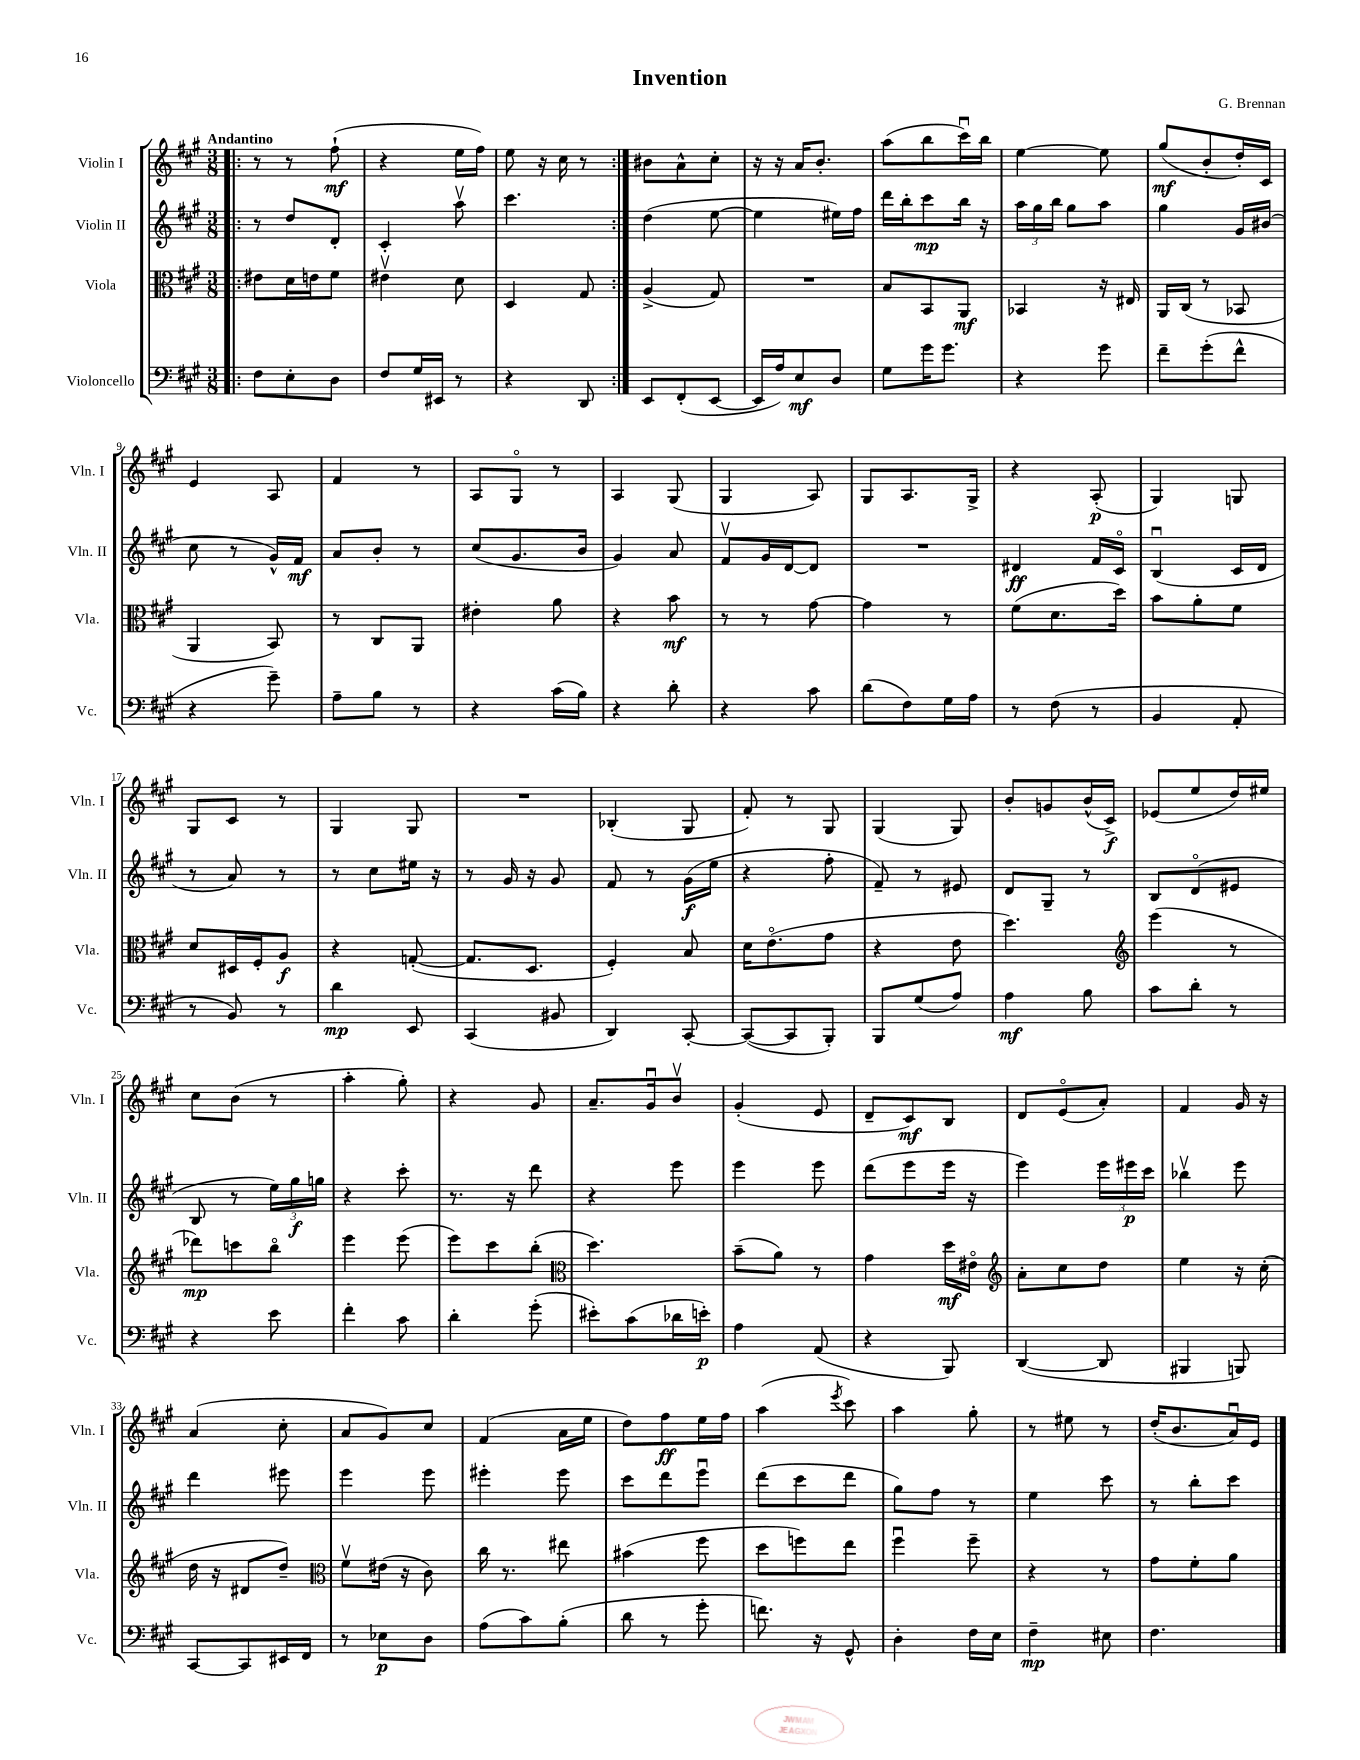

**kern	**kern	**kern	**kern
*staff4	*staff3	*staff2	*staff1
*clefF4	*clefC3	*clefG2	*clefG2
*k[f#c#g#]	*k[f#c#g#]	*k[f#c#g#]	*k[f#c#g#]
*M3/8	*M3/8	*M3/8	*M3/8
=!|:	=!|:	=!|:	=!|:
8F#	8e#	8r	8r
8E'	16d	8dd	8r
.	16e	.	.
8D	8f#	8d'	(8ff#`
=	=	=	=
8F#	4e#v	4c#'	4r
16G#	.	.	.
16EE#	.	.	.
8r	8d	8aav	16ee
.	.	.	16ff#)
=	=	=	=
4r	4D	4.ccc#	8ee
.	.	.	16r
.	.	.	16cc#
8DD	8G#	.	8r
=:|!	=:|!	=:|!	=:|!
8EE	(4A^	(4dd	8b#
(8FF#'	.	.	8a^^
[8EE	8G#)	[8ee	8cc#'
=	=	=	=
16EE]	4.r	4ee]	16r
16A)	.	.	16r
8E	.	.	16a
.	.	.	8.b'
8D	.	16ee#)	.
.	.	16ff#	.
=	=	=	=
8G#	8B	16ddd	(8aa
.	.	16bb'	.
16g#	8BB	8ccc#	8bb
8.g#	.	.	.
.	8AA	16bb	16ccc#u)
.	.	16r	16bb
=	=	=	=
4r	4BB-	24aa	[4ee
.	.	24gg#	.
.	.	24bb	.
.	.	8gg#	.
8g#	16r	8aa	8ee]
.	16E#	.	.
=	=	=	=
8f#~	16AA	4gg#	(8gg#
.	(16C#	.	.
(8g#'	8r	.	8b'
8f#^^	8BB-	16g#	16dd')
.	.	(16b#	16c#
=	=	=	=
4r	4AA	8cc#	4e
.	.	8r	.
8g#~)	8BB)	16g#^^)	8A
.	.	16f#	.
=	=	=	=
8A~	8r	8a	4f#
8B	8C#	8b'	.
8r	8AA	8r	8r
=	=	=	=
4r	4e#'	(8cc#	8A
.	.	8.g#	8G#o
(16c#	8a	.	8r
16B)	.	16b	.
=	=	=	=
4r	4r	4g#)	4A
8d'	8b	8a	(8G#
=	=	=	=
4r	8r	8f#v	4G#
.	8r	16g#	.
.	.	[16d	.
8c#	[8g#	8d]	8A)
=	=	=	=
(8d	4g#]	4.r	8G#
8F#)	.	.	8.A
16G#	8r	.	.
16A	.	.	16G#^
=	=	=	=
8r	(8f#	4d#	4r
(8F#	8.d	.	.
8r	.	16f#	(8A'
.	16dd)	16c#o	.
=	=	=	=
4BB	8b	(4Bu	4G#)
.	8a'	.	.
8AA'	8f#	16c#	8G
.	.	16d	.
=	=	=	=
8r	8d	8r	8G#
8BB)	16D#	8a)	8c#
.	16F#'	.	.
8r	8A	8r	8r
=	=	=	=
4d	4r	8r	4G#
.	.	8cc#	.
8EE	([8G'	16ee#	8G#
.	.	16r	.
=	=	=	=
(4CC#	8.G]	8r	4.r
.	.	16g#	.
.	8.D	16r	.
8BB#	.	8g#	.
=	=	=	=
4DD)	4F#')	8f#	(4B-'
.	.	8r	.
[8CC#'	8B	(16g#	8G#
.	.	16ee	.
=	=	=	=
(8CC#_	16d	4r	8f#')
.	(8.eo	.	.
8CC#]	.	.	8r
8BBB')	8g#	8ff#'	8G#
=	=	=	=
8BBB	4r	8f#~)	(4G#
(8G#	.	8r	.
8A)	8e	8e#	8G#)
=	=	=	=
4A	4.dd)	8d	8b'
.	.	8G#~	8g
8B	.	8r	(16b^^
.	.	.	16c#^)
=	=	=	=
*	*clefG2	*	*
8c#	(4eee	8B	(8e-
8d'	.	(8do	8ee
8r	8r	8e#	16dd)
.	.	.	16ee#
=	=	=	=
4r	8ddd-)	8B	8cc#
.	8ccc	8r	(8b
8e	8bbo	24ee)	8r
.	.	24gg#	.
.	.	24gg	.
=	=	=	=
4f#'	4eee	4r	4aa'
8c#	(8eee	8ccc#'	8gg#')
=	=	=	=
4d'	8eee)	8.r	4r
.	8ccc#	.	.
.	.	16r	.
(8g#'	(8bb'	8ddd	8g#
=	=	=	=
*	*clefC3	*	*
8e#')	4.dd)	4r	8.a~
(8c#	.	.	.
.	.	.	16g#u
16d-	.	8eee	8bv
16e')	.	.	.
=	=	=	=
4A	(8b~	4eee	(4g#'
.	8a)	.	.
(8AA	8r	8eee	8e
=	=	=	=
4r	4g#	(8ddd	8d~
.	.	8eee	8c#)
8BBB)	16dd	16eee	8B
.	16e#o	16r	.
=	=	=	=
*	*clefG2	*	*
([4DD	8a'	4eee)	8d
.	8cc#	.	(8eo
8DD]	8dd	24eee	8a')
.	.	24eee#	.
.	.	24ccc#	.
=	=	=	=
4BBB#	4ee	4bb-v	4f#
8BBB)	16r	8eee	16g#
.	(16cc#'	.	16r
=	=	=	=
[8CC#	16dd	4ddd	(4a
.	16r	.	.
8CC#]	8d#	.	.
16EE#	8dd~)	8eee#	8cc#'
16FF#	.	.	.
=	=	=	=
*	*clefC3	*	*
8r	8f#v	4eee	8a
8E-	(16e#	.	8g#)
.	16r	.	.
8D	8c#)	8eee	8cc#
=	=	=	=
(8A	16cc#	4eee#'	(4f#
.	8.r	.	.
8c#)	.	.	.
(8B'	8ee#	8eee#	16a
.	.	.	16ee
=	=	=	=
8d	(4b#	8ccc#	8dd)
8r	.	8ddd	8ff#
8g#'	8ff#	8eeeu	16ee
.	.	.	16ff#
=	=	=	=
8.f)	8dd	(8ddd	(4aa
.	8ff)	8ccc#	.
16r	.	.	.
.	.	.	8qeee
8GG#^^	8ee	8ddd	8ccc#)
=	=	=	=
4D'	4ff#u	8gg#)	4aa
.	.	8ff#	.
16F#	8ff#~	8r	8gg#'
16E	.	.	.
=	=	=	=
4F#~	4r	4ee	8r
.	.	.	8ee#
8E#	8r	8ccc#	8r
=	=	=	=
4.F#	8g#	8r	(16dd'
.	.	.	8.b
.	8f#'	8bb'	.
.	8a	8ccc#	16au)
.	.	.	16e
==	==	==	==
*-	*-	*-	*-
